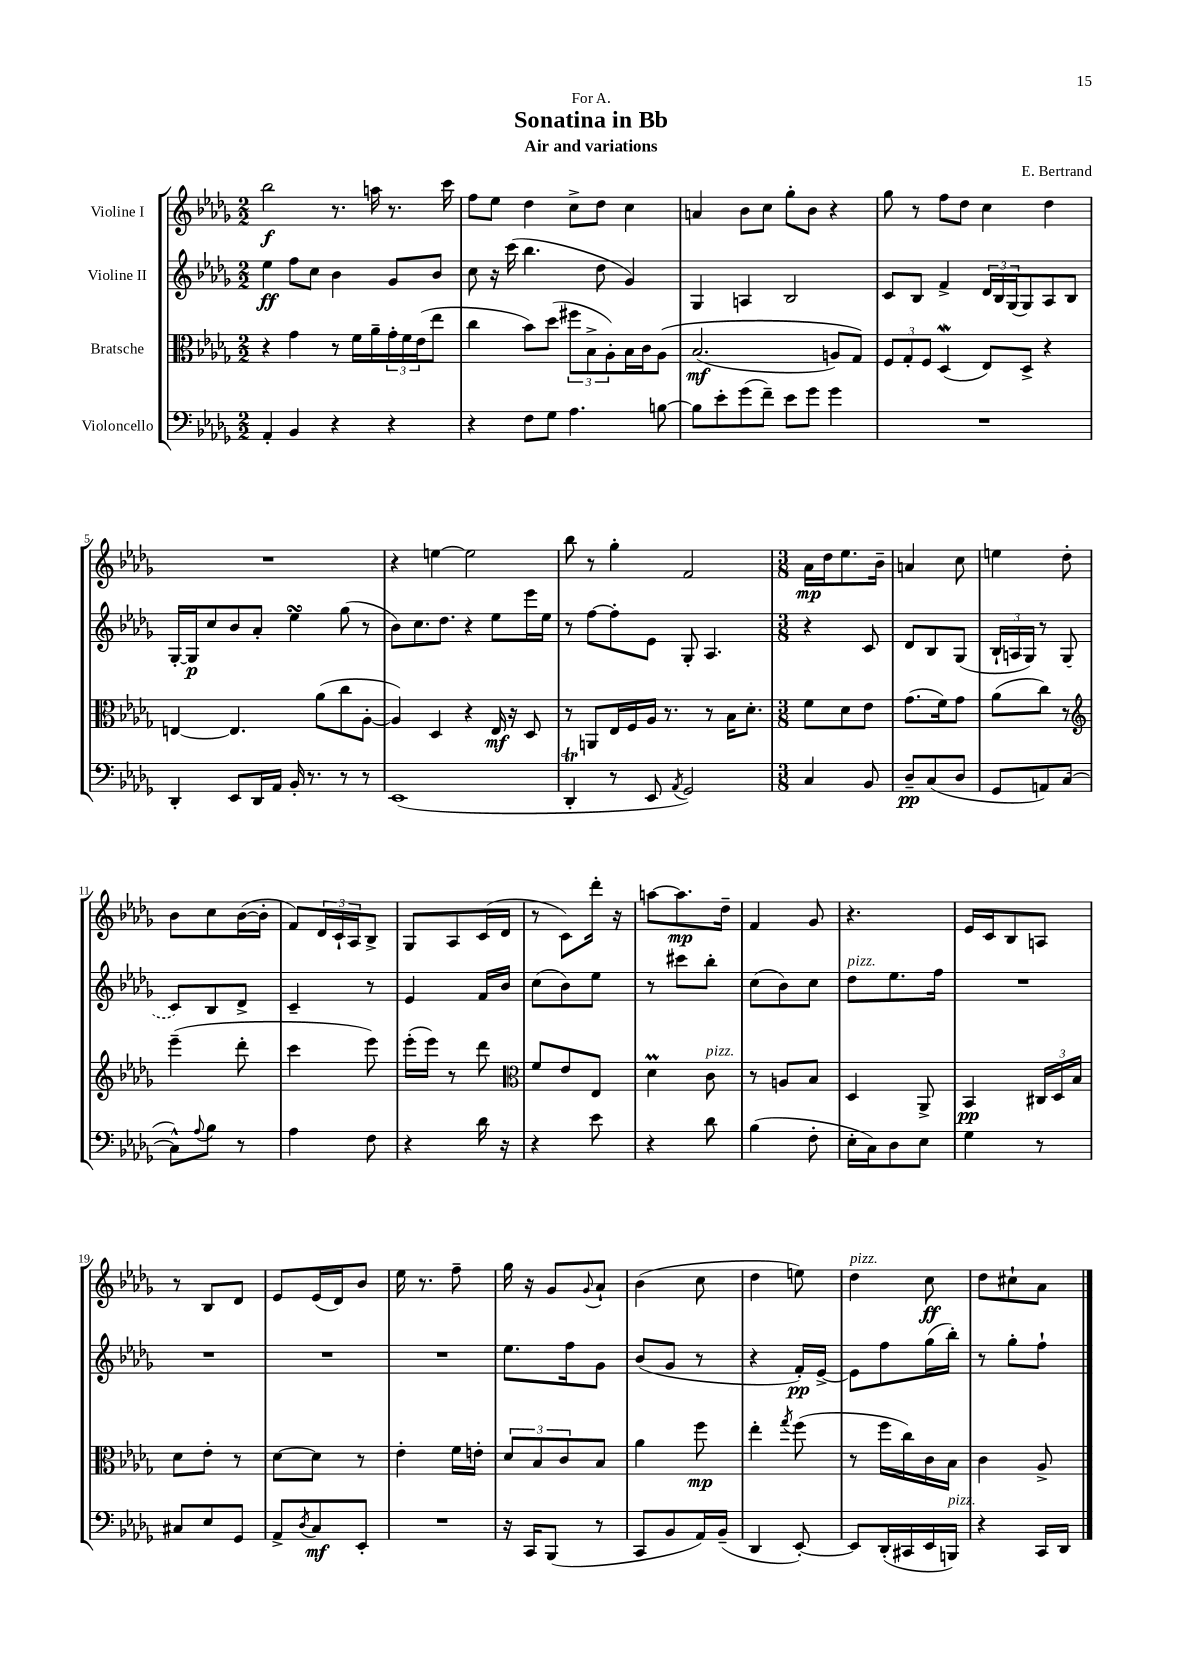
\header { title = "Sonatina in Bb" composer = "E. Bertrand" subtitle = "Air and variations" dedication = "For A." }
<<
\new StaffGroup <<
\new Staff = "s0" \with { instrumentName = "Violine I" } {
    \clef treble \key des \major \numericTimeSignature \time 2/2
    bes''2\f r8. a''16 r8. c'''16 |
    f''8 ees''8 des''4 c''8-> des''8 c''4 |
    a'4 bes'8 c''8 ges''8-. bes'8 r4 |
    ges''8 r8 f''8 des''8 c''4 des''4 |
    R1 |
    r4 e''4~ e''2 |
    bes''8 r8 ges''4-. f'2 |
    \numericTimeSignature \time 3/8 aes'16\mp des''16 ees''8. bes'16-- |
    a'4 c''8 |
    e''4 des''8-. |
    bes'8 c''8 bes'16~( bes'16-. |
    f'8) \tuplet 3/2 { des'16 c'16-! aes16 } bes8-> |
    ges8 aes8 c'16( des'16 |
    r8 c'8) des'''16-. r16 |
    a''8~ a''8.\mp des''16-- |
    f'4 ges'8 |
    r4. |
    ees'16 c'16 bes8 a8 |
    r8 bes8 des'8 |
    ees'8 ees'16( des'16) bes'8 |
    ees''16 r8. f''8-- |
    ges''16 r16 ges'8 \appoggiatura { ges'8 } aes'8-! |
    bes'4( c''8 |
    des''4 e''8) |
    des''4^\markup { \italic "pizz." } c''8\ff |
    des''8 cis''8-! aes'8 \bar "|." |
}
\new Staff = "s1" \with { instrumentName = "Violine II" } {
    \clef treble \key des \major \numericTimeSignature \time 2/2
    ees''4\ff f''8 c''8 bes'4 ges'8 bes'8 |
    c''8 r16 c'''16( bes''4. des''8 ges'4) |
    ges4 a4 bes2 |
    c'8 bes8 f'4-> \tuplet 3/2 { des'16 bes16 ges16( } ges8) aes8 bes8 |
    ges16~-. ges16\p c''8 bes'8 aes'8-. ees''4\turn ges''8( r8 |
    bes'8) c''8. des''8. r4 ees''8 ees'''16 ees''16 |
    r8 f''8~ f''8-. ees'8 ges8-. aes4. |
    \numericTimeSignature \time 3/8 r4 c'8 |
    des'8 bes8 ges8( |
    \tuplet 3/2 { bes16-! a16 ges16) } r8 \once \slurDashed ges8( |
    c'8) bes8 des'8-> |
    c'4-- r8 |
    ees'4 f'16 bes'16 |
    c''8( bes'8) ees''8 |
    r8 cis'''8 bes''8-. |
    c''8( bes'8) c''8 |
    des''8^\markup { \italic "pizz." } ees''8. f''16 |
    R4. |
    R4. |
    R4. |
    R4. |
    ees''8. f''16 ges'8 |
    bes'8( ges'8 r8 |
    r4 f'16-.\pp) ees'16~-> |
    ees'8 f''8 ges''16( bes''16-.) |
    r8 ges''8-. f''8-! \bar "|." |
}
\new Staff = "s2" \with { instrumentName = "Bratsche" } {
    \clef alto \key des \major \numericTimeSignature \time 2/2
    r4 ges'4 r8 f'16 aes'16-- \tuplet 3/2 { ges'16-. f'16 ees'16( } ees''8 |
    c''4 bes'8) des''8( \tuplet 3/2 { fis''8 bes8-> aes8-.) } bes16 c'16 aes8\( |
    bes2.\mf( a8) ges8\) |
    \tuplet 3/2 { f8 ges8-. f8 } des4\mordent( ees8) des8-> r4 |
    e4~ e4. aes'8( c''8 aes8~-. |
    aes4) des4 r4 ees16\mf r16 des8 |
    r8 a,8 ees16 f16 aes16 r8. r8 bes16 des'8.-. |
    \numericTimeSignature \time 3/8 f'8 des'8 ees'8 |
    ges'8.( f'16) ges'8 |
    aes'8( c''8) r8 |
    \clef treble ees'''4--( des'''8-. |
    c'''4 ees'''8) |
    ees'''16-.( ees'''16) r8 des'''8 |
    \clef alto f'8 ees'8 ees8 |
    des'4\prall c'8^\markup { \italic "pizz." } |
    r8 a8 bes8 |
    des4 aes,8-> |
    bes,4\pp \tuplet 3/2 { cis16 des16 bes16 } |
    des'8 ees'8-. r8 |
    des'8~ des'8 r8 |
    ees'4-. f'16 e'16-. |
    \tuplet 3/2 { des'8 bes8 c'8 } bes8 |
    aes'4 f''8\mp |
    ees''4-. \acciaccatura { ges''8 } f''8( |
    r8 f''16 c''16) c'16 bes16 |
    c'4 aes8-> \bar "|." |
}
\new Staff = "s3" \with { instrumentName = "Violoncello" } {
    \clef bass \key des \major \numericTimeSignature \time 2/2
    aes,4-. bes,4 r4 r4 |
    r4 f8 ges8 aes4. b8~ |
    b8 ees'8-. ges'8( f'8--) ees'8 ges'8 ges'4 |
    R1 |
    des,4-. ees,8 des,16 aes,16 bes,16-. r8. r8 r8 |
    ees,1( |
    des,4-.\trill r8 ees,8 \acciaccatura { aes,8 } ges,2) |
    \numericTimeSignature \time 3/8 c4 bes,8 |
    des8--\pp c8( des8 |
    ges,8 a,8) c8~( |
    c8-^) \appoggiatura { aes8 } bes8 r8 |
    aes4 f8 |
    r4 des'16 r16 |
    r4 ees'8 |
    r4 des'8 |
    bes4( f8-. |
    ees16-. c16) des8 ees8 |
    ges4 r8 |
    cis8 ees8 ges,8 |
    aes,8-> \acciaccatura { des8 } c8\mf ees,8-. |
    R4. |
    r16 c,16 bes,,8( r8 |
    c,8 bes,8 aes,16) bes,16--( |
    des,4 ees,8~-.) |
    ees,8 des,16-.( cis,16 ees,16 b,,16^\markup { \italic "pizz." }) |
    r4 c,16 des,16 \bar "|." |
}
>>
>>
